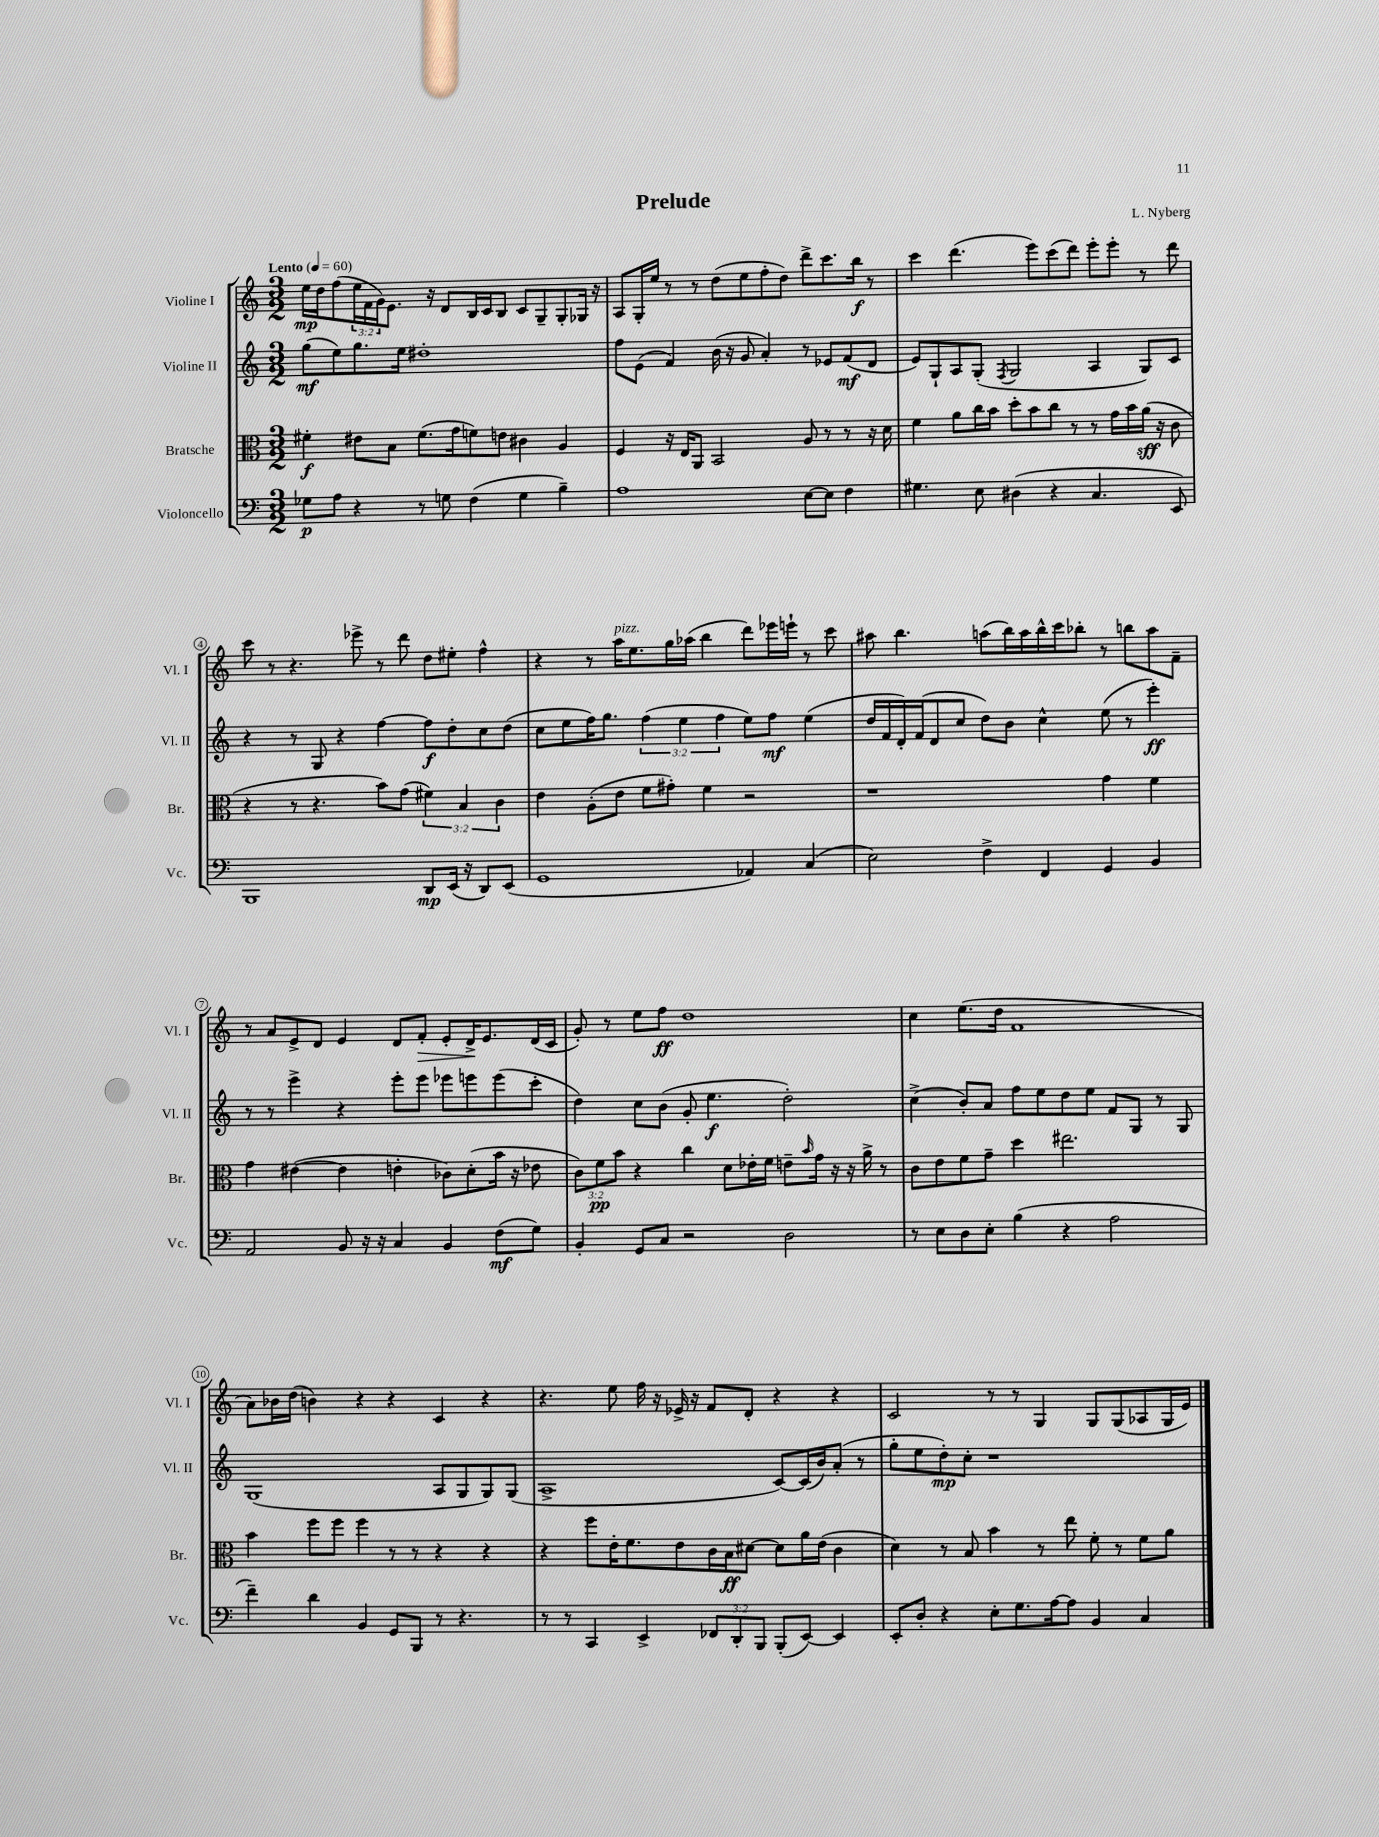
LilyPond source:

\header { title = "Prelude" composer = "L. Nyberg" }
<<
\new StaffGroup <<
\new Staff = "s0" \with { instrumentName = "Violine I" shortInstrumentName = "Vl. I" } {
    \clef treble \key c \major \numericTimeSignature \time 3/2 \override Staff.TupletNumber.text = #tuplet-number::calc-fraction-text \tempo "Lento" 4 = 60
    e''16\mp d''16 f''8( \tuplet 3/2 { e''16 f'16 g'16) } e'8. r16 d'8 b16 c'16 b8 c'8 g8-- g8-. ges16 r16 |
    a8 g16-. e''16 r8 r8 d''8( e''8 f''8-. d''8) d'''8-> c'''8. b''16\f r8 |
    c'''4 d'''4.( e'''8) c'''8( d'''8) e'''8-. e'''8-. r8 d'''8 |
    c'''8 r8 r4. ees'''8-> r8 d'''8 d''8 eis''8-. f''4-^ |
    r4 r8 a''16^\markup { \italic "pizz." } e''8. g''16 aes''16( b''4 d'''8) ees'''16 e'''16-! r8 c'''8 |
    ais''8 b''4. a''8( b''16) a''16 b''16-^ c'''16 bes''8-. r8 b''8 a''8 f'8-- |
    r8 a'8 e'8-> d'8 e'4 d'8 f'8-.\> e'8-. d'16->\! e'8. d'16( c'16 |
    g'8-.) r8 e''8 f''8\ff d''1 |
    c''4 e''8.( d''16 f'1 |
    a'8) bes'16 d''16( b'4) r4 r4 c'4 r4 |
    r4. e''8 f''16 r16 ees'16-> r16 f'8 d'8-. r4 r4 |
    c'2 r8 r8 g4 g8 g8( aes8 g16 e'16) \bar "|." |
}
\new Staff = "s1" \with { instrumentName = "Violine II" shortInstrumentName = "Vl. II" } {
    \clef treble \key c \major \numericTimeSignature \time 3/2 \override Staff.TupletNumber.text = #tuplet-number::calc-fraction-text
    g''8\mf( e''8) g''8. e''16 dis''1-. |
    f''8 e'8( f'4) b'16( r16 g'8 a'4-.) r8 ees'8 f'8\mf( d'8 |
    e'8) g8-! a8 g8-.( \acciaccatura { f8 } g2 a4 g8) c'8 |
    r4 r8 g8 r4 f''4~ f''8\f d''8-. c''8 d''8( |
    c''8 e''8 f''16) g''8. \tuplet 3/2 { f''4( e''4 f''4 } e''8) f''8\mf e''4( |
    d''16 f'16 d'16-.) f'16( d'8 c''8 d''8) b'8 c''4-^ e''8( r8 e'''4-.\ff) |
    r8 r8 e'''4-> r4 e'''8-. e'''8 ees'''8 e'''8 e'''8( c'''8-. |
    d''4) c''8 b'8( g'8-. e''4.\f d''2-.) |
    c''4->( b'8-.) a'8 f''8 e''8 d''8 e''8 f'8 g8 r8 g8 |
    g1( a8 g8 g8) g8( |
    a1-> c'8~) c'16( b'16) a'8-.( r8 |
    g''8-. e''8 d''8-.\mp) c''8-. r1 \bar "|." |
}
\new Staff = "s2" \with { instrumentName = "Bratsche" shortInstrumentName = "Br." } {
    \clef alto \key c \major \numericTimeSignature \time 3/2 \override Staff.TupletNumber.text = #tuplet-number::calc-fraction-text
    fis'4-.\f eis'8 b8 fis'8.( g'16 f'8) e'8 cis'4 a4 |
    f4 r16 e16 a,8 b,2 a8 r8 r8 r16 d'16 |
    f'4 a'8 c''16 b'16 d''8-. b'8 c''8 r8 r8 g'16 b'16 a'16\sff( r16 c'8 |
    r4 r8 r4. b'8) g'8( \tuplet 3/2 { fis'4) b4 c'4 } |
    e'4 a8-.( e'8 f'8 gis'8-.) f'4 r2 |
    r1 g'4 f'4 |
    g'4 eis'4~( eis'4 e'4-. ces'8) d'8-.( b'16 r16 ees'8 |
    \tuplet 3/2 { c'8) f'8\pp b'8 } r4 c''4 d'8 ees'16-. f'16 e'8-- \grace { b'16 } g'16 r16 r16 a'16-> r8 |
    c'8 e'8 f'8 g'8-- d''4 eis''2. |
    b'4 f''8 f''8 f''4 r8 r8 r4 r4 |
    r4 f''8 e'16-. f'8. e'8 c'16 b16\ff dis'8~ dis'8 a'16 e'16( c'4 |
    d'4) r8 b8 b'4 r8 e''8 f'8-. r8 f'8 a'8 \bar "|." |
}
\new Staff = "s3" \with { instrumentName = "Violoncello" shortInstrumentName = "Vc." } {
    \clef bass \key c \major \numericTimeSignature \time 3/2 \override Staff.TupletNumber.text = #tuplet-number::calc-fraction-text
    ges8\p a8 r4 r8 g8 f4( g4 b4--) |
    a1 e8~ e8 f4 |
    gis4. e8 dis4( r4 c4. e,8) |
    b,,1 d,8\mp e,16( r16 d,8) e,8( |
    g,1 aes,4) c4( |
    e2) f4-> f,4 g,4 b,4 |
    a,2 b,8 r16 r16 c4 b,4 f8\mf( g8) |
    b,4-. g,8 c8 r2 d2 |
    r8 e8 d8 e8-. b4( r4 a2 |
    f'4--) d'4 b,4 g,8 b,,8 r8 r4. |
    r8 r8 c,4 e,4-> \tuplet 3/2 { fes,8 d,8-. b,,8 } b,,8-.( e,8~) e,4 |
    e,8-. d8-. r4 e8-. g8. a16~ a8 b,4 c4 \bar "|." |
}
>>
>>
\layout { \context { \Score \override BarNumber.stencil = #(make-stencil-circler 0.1 0.3 ly:text-interface::print) } }
